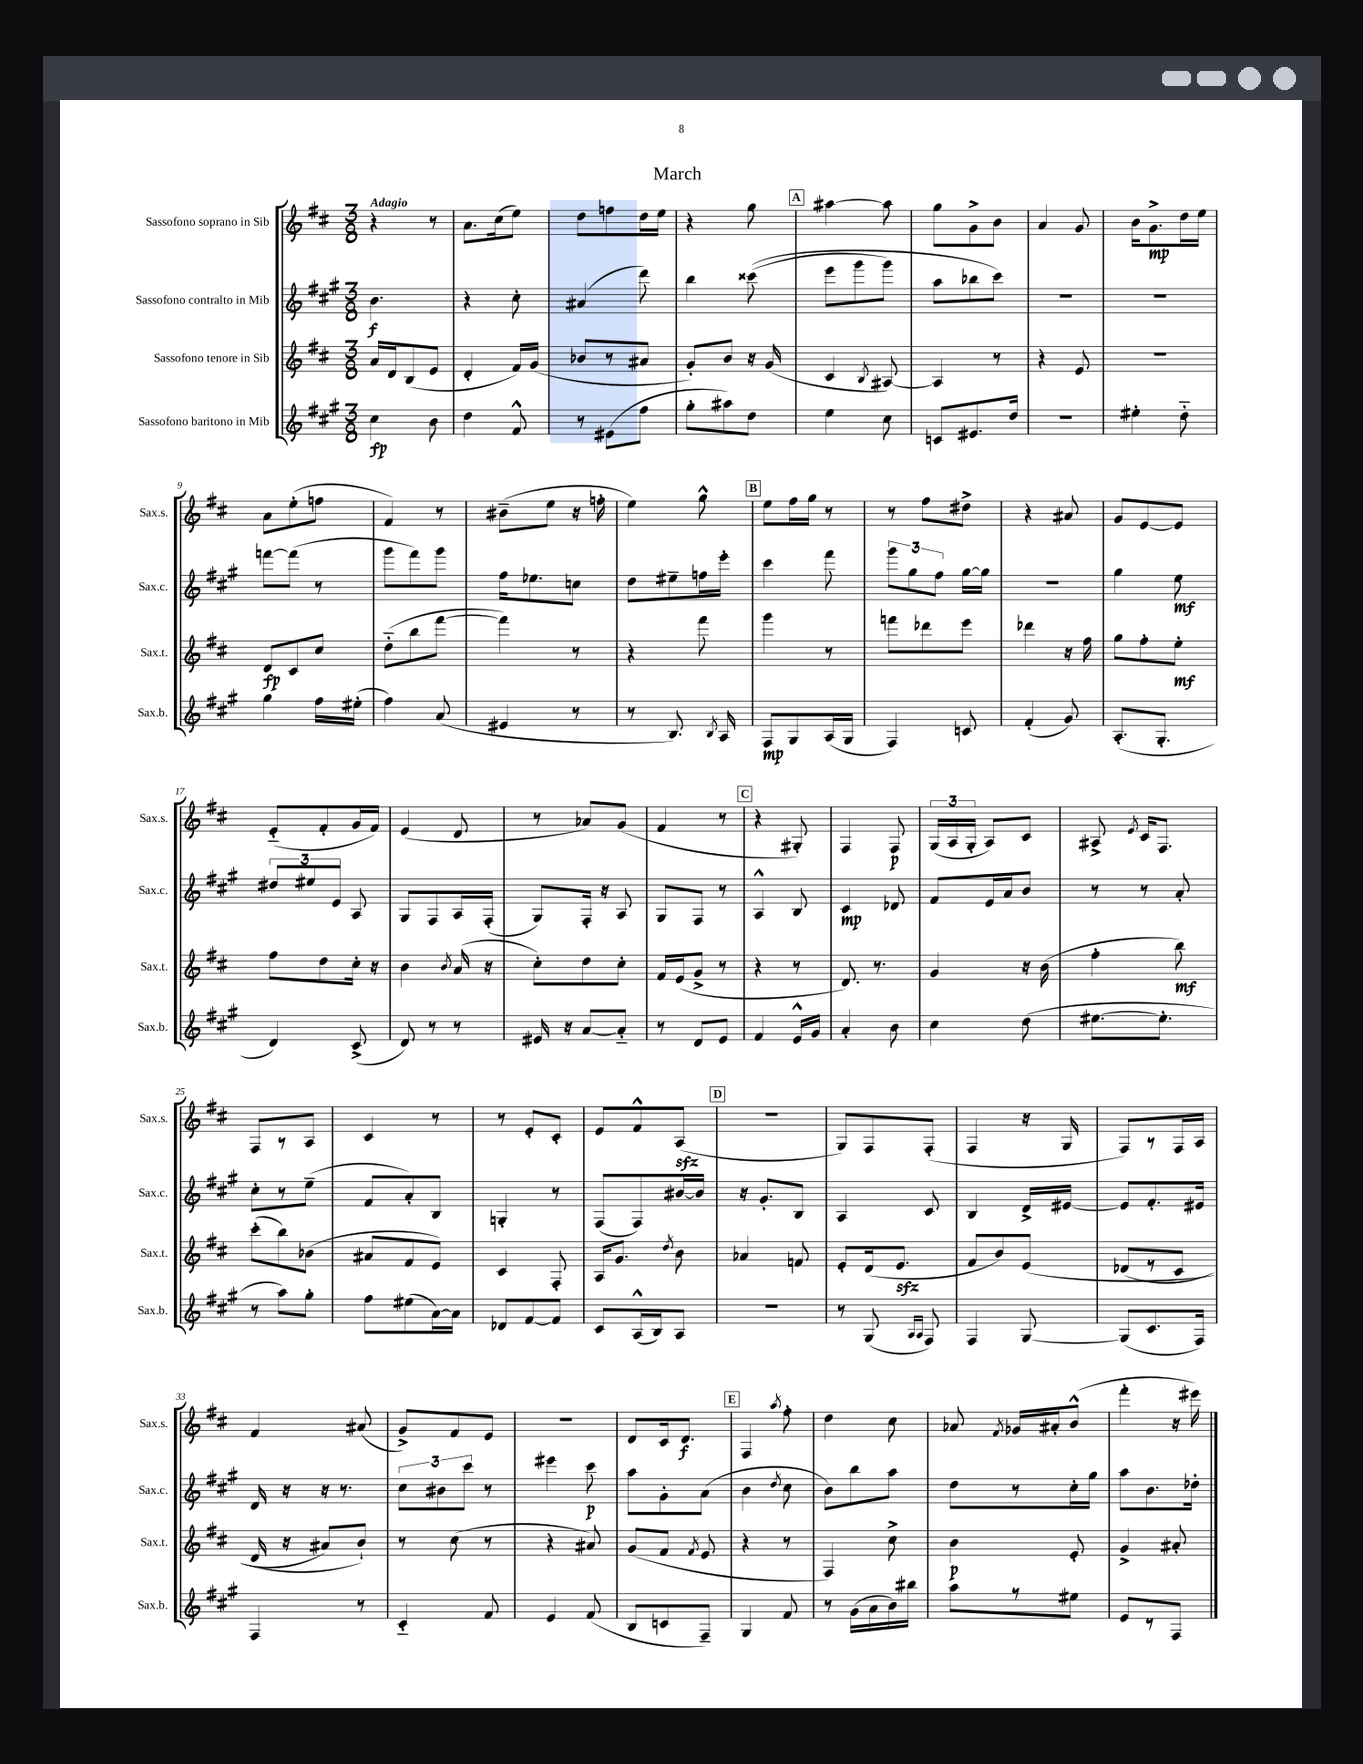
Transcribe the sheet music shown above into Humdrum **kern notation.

**kern	**kern	**kern	**kern
*staff4	*staff3	*staff2	*staff1
*clefG2	*clefG2	*clefG2	*clefG2
*k[f#c#g#]	*k[f#c#]	*k[f#c#g#]	*k[f#c#]
*M3/8	*M3/8	*M3/8	*M3/8
4cc#	16a	4.b	4r
.	16d	.	.
.	(8B	.	.
8b	8e	.	8r
=	=	=	=
4dd	4d'	4r	8.a
.	.	.	(16cc#
8f#^^	16f#)	8cc#'	8ee)
.	(16g	.	.
=	=	=	=
8r	8b-	(4a#	8dd
(8e#	8r	.	8ff
8ff#	8a#	8ddd)	16dd
.	.	.	16ee
=	=	=	=
8gg#'	8g')	4bb	4r
8aa#)	8b	.	.
8dd	16r	&((8ccc##	8gg
.	(16g	.	.
=	=	=	=
4ee	4c#	8eee	[4aa#
.	.	8ggg#	.
.	8qB	.	.
8cc#	[8A#)	8ggg#)	8aa#]
=	=	=	=
8c	4A#]	8aa	8gg
8.e#	.	8bb-	8g^
.	8r	8ccc#&)	8b
16dd	.	.	.
=	=	=	=
4.r	4r	4.r	4a
.	8e	.	8g
=	=	=	=
4ee#'	4.r	4.r	16b
.	.	.	8.g^
8dd'~	.	.	16dd
.	.	.	16ee
=	=	=	=
4gg#	8d	[8fff	8a
.	8c#	(8fff]	(8ee'
16ff#	8cc#	8r	8ff
(16ee#'	.	.	.
=	=	=	=
4ff#)	(8dd'~	8ggg#	4f#)
.	8bb	8fff#)	.
(8a	[8fff#	8ggg#	8r
=	=	=	=
4e#	4fff#])	16ff#	(8b#~
.	.	8.ee-	.
.	.	.	8ee
8r	8r	8cc	16r
.	.	.	16ff'
=	=	=	=
8r	4r	8dd	4ee)
8.B)	.	8ee#~	.
.	8fff#	16ff	8gg^^
8qB	.	.	.
16A	.	16eee'	.
=	=	=	=
8F#	4ggg	4ccc#	8ee
8G#	.	.	16ff#
.	.	.	16gg
(16A	8r	8fff#	8r
16G#	.	.	.
=	=	=	=
4F#)	8fff	12ggg#	8r
.	.	12gg#	.
.	8ddd-	.	8ff#
.	.	12ff#	.
8c	8eee	[16gg#	8dd#^
.	.	16gg#]	.
=	=	=	=
(4f#'	4ddd-	4.r	4r
8g#)	16r	.	8a#
.	16ff#	.	.
=	=	=	=
(8.A'	8gg	4gg#	8g
.	8ff#'	.	[8e
8.G#'	.	.	.
.	8ee'	8ee	8e]
=	=	=	=
4d)	8ff#	12dd#	(8e'~
.	.	12ee#	.
.	8dd	.	8f#'
.	.	12e	.
(8c#^	16cc#'	8A	16g
.	16r	.	16f#)
=	=	=	=
8d)	4b	8G#	(4e
8r	.	8F#	.
.	8qb	.	.
8r	(16a	16A	8d
.	16r	(16F#'	.
=	=	=	=
16e#	8cc#')	8G#)	8r
16r	.	.	.
[8a	8dd	16F#'	8a-)
.	.	16r	.
8a'~]	8cc#'	8A	(8g
=	=	=	=
8r	16f#	8G#	4f#
.	(16e	.	.
8d	8g^	8F#	.
8e	8r	8r	8r
=	=	=	=
4f#	4r	4A^^	4r
16e^^	8r	8B	8G#')
16g#	.	.	.
=	=	=	=
4a'	8.d)	4c#	4F#
.	8.r	.	.
8b	.	8d-	8F#
=	=	=	=
4cc#	4g	8f#	(24G
.	.	.	24A
.	.	.	24G'
.	.	16e	8A)
.	.	16a	.
(8dd	16r	8b	8c#
.	(16b	.	.
=	=	=	=
[8.ee#	4ff#'	8r	8A#^
.	.	.	8qe
.	.	8r	16c#
8.ee#']	.	.	8.F#
.	8bb)	8a'	.
=	=	=	=
8r	(8ccc#'	8cc#'	8F#
8aa)	8bb)	8r	8r
8gg#'	(8b-	(8ee~	8A
=	=	=	=
8ff#	8a#	8f#	4c#
(8ee#	8f#	8a')	.
[16a)	8e)	8B	8r
16a]	.	.	.
=	=	=	=
8d-	4c#	4G'	8r
[8f#	.	.	8e'
8f#]	8F#'	8r	8c#'
=	=	=	=
8c#	16A	(8F#	8e
.	8.g	.	.
(16A^^	.	8F#)	8f#^^
16B)	.	.	.
.	8qdd	.	.
8A	8b	[16b#	(8A
.	.	16b#]	.
=	=	=	=
4.r	4a-	16r	4.r
.	.	8.g#'	.
.	8f	8B	.
=	=	=	=
8r	8e'	4A	8G)
(8G#	(16d	.	8F#
.	8.e	.	.
16qqA	.	.	.
16qqA	.	.	.
8F#)	.	8c#	(8F#'
=	=	=	=
4F#	8f#	4B	4F#
.	8b)	.	.
[8G#	&(8e	16d^	16r
.	.	[16e#	16G
=	=	=	=
(8G#]	(8d-	8e#]	8F#)
8.c#	8r	8.f#'	8r
.	8c#	.	16F#
16F#)	.	16e#	16A
=	=	=	=
4F#	16d	16d	4f#
.	16r	16r	.
.	8a#)	16r	.
.	.	8.r	.
8r	8b`&)	.	(8a#
=	=	=	=
4c#'~	8r	12cc#	8g^)
.	.	12b#	.
.	(8cc#	.	8f#
.	.	12ccc#	.
8f#	8r	8r	8e
=	=	=	=
4e	4r	4eee#	4.r
(8f#	8a#)	8ccc#	.
=	=	=	=
8B	(8g	8aa	8d
8c	8f#	8g#'	16c#
.	.	.	8.d
.	8qf#	.	.
8F#~)	8e	(8a	.
=	=	=	=
4G#	4r	4b	4F#
.	.	8qdd	8qaa
8f#	8r	8cc#	8ff#'
=	=	=	=
8r	4F#)	8b)	4dd
(16g#	.	8bb	.
16a	.	.	.
16b)	8cc#^	8aa	8cc#
16bb#	.	.	.
=	=	=	=
8aa	4b	8dd	8a-
.	.	.	8qf#
8r	.	8r	16g-
.	.	.	16a#'
8ee#	8e'	16cc#'	(8b^^
.	.	16gg#	.
=	=	=	=
8e	4g^	8aa	4fff#'
8r	.	8.b	.
8F#	8a#'	.	16r
.	.	16dd-'	16eee#)
==	==	==	==
*-	*-	*-	*-
